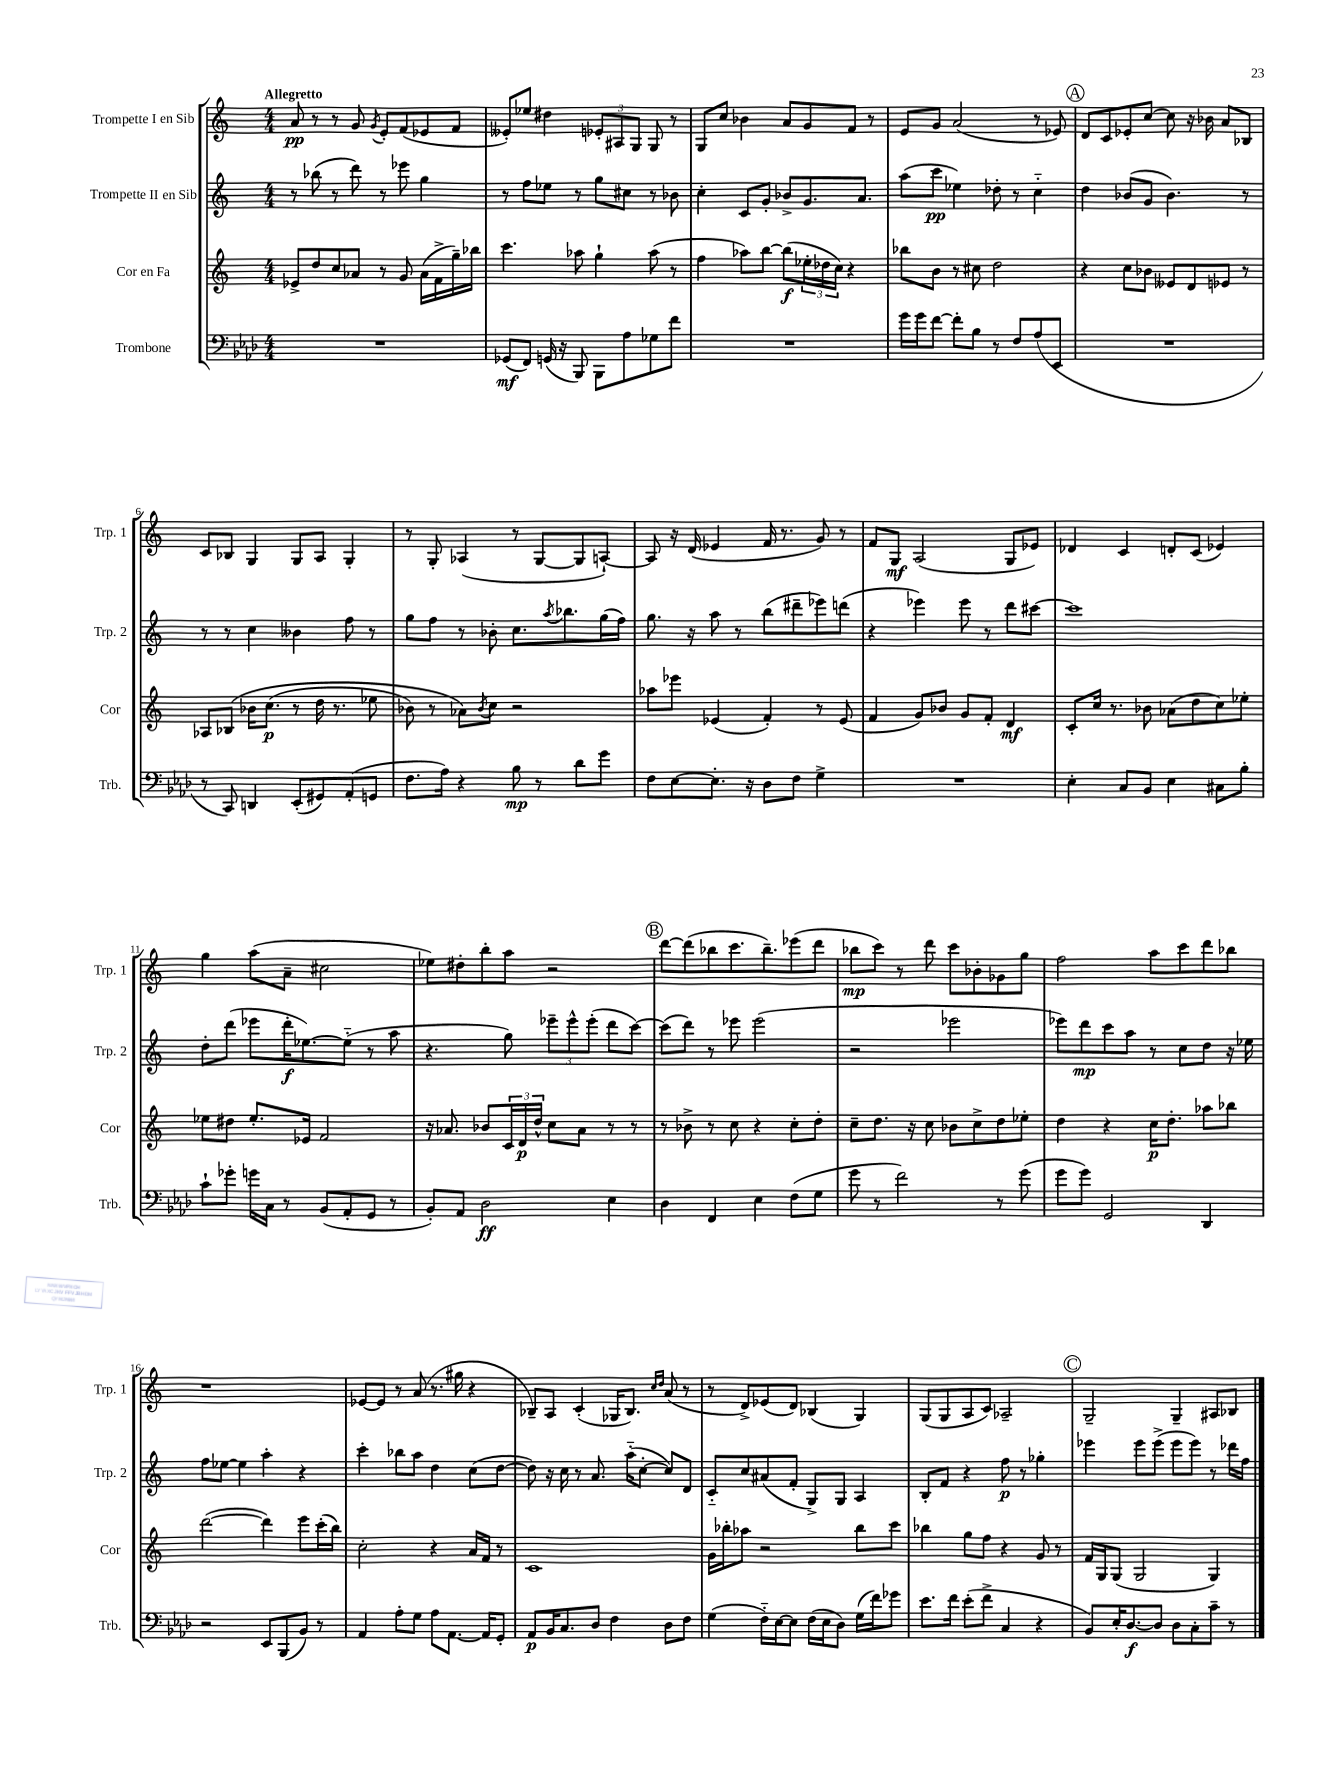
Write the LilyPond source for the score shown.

<<
\new StaffGroup <<
\new Staff = "s0" \with { instrumentName = "Trompette I en Sib" shortInstrumentName = "Trp. 1" } {
    \clef treble \key c \major \numericTimeSignature \time 4/4 \tempo "Allegretto"
    a'8\pp r8 r8 g'8 \acciaccatura { g'8 } e'8-. f'8( ees'8 f'8 |
    eeses'8-.) ees''8 dis''4 \tuplet 3/2 { ees'8-. ais8 g8 } g8 r8 |
    g8 c''8 bes'4 a'8 g'8 f'8 r8 |
    e'8 g'8 a'2( r8 ees'8) |
    \mark \markup { \circle "A" } d'8 c'8 ees'8-. c''8~ c''8 r16 bes'16 a'8 bes8 |
    c'8 bes8 g4 g8 a8 g4-. |
    r8 g8-. aes4( r8 g8~ g8 a8~-!) |
    a8 r16 d'16( ees'4 f'16 r8. g'8) r8 |
    f'8 g8\mf a2( g8 ees'8) |
    des'4 c'4 d'8-. c'8( ees'4) |
    g''4 a''8( a'8-- cis''2 |
    ees''8) dis''8-. b''8-. a''8 r2 |
    \mark \markup { \circle "B" } d'''8~ d'''8( bes''8 c'''8. bes''8.--) ees'''8( d'''8 |
    bes''8\mp c'''8) r8 d'''8 c'''8 bes'8-. ges'8 g''8 |
    f''2 a''8 c'''8 d'''8 bes''8 |
    r1 |
    ees'8~ ees'8 r8 a'8( r8. gis''16 r4 |
    bes8--) a8 c'4-.( ges16 bes8.) \grace { c''16 d''16 } a'8( r8 |
    r8 d'8->) ees'8( d'8) bes4( g4) |
    g8( g8 a8 c'8) aes2-- |
    \mark \markup { \circle "C" } g2-- g4-- ais8 bes8 \bar "|." |
}
\new Staff = "s1" \with { instrumentName = "Trompette II en Sib" shortInstrumentName = "Trp. 2" } {
    \clef treble \key c \major \numericTimeSignature \time 4/4
    r8 bes''8( r8 d'''8) r8 ees'''8 g''4 |
    r8 f''8 ees''8 r8 g''8 cis''8 r8 bes'8 |
    c''4-. c'8 g'8-. bes'8-> g'8. a'8. |
    a''8( c'''8\pp ees''4) des''8-. r8 c''4-_ |
    \mark \markup { \circle "A" } d''4 bes'8( g'8 bes'4.) r8 |
    r8 r8 c''4 beses'4 f''8 r8 |
    g''8 f''8 r8 bes'8-. c''8. \acciaccatura { a''8 } bes''8. g''16( f''16) |
    g''8. r16 a''8 r8 b''8( dis'''8-- ees'''8) d'''8( |
    r4 ees'''4) ees'''8 r8 d'''8 cis'''8~ |
    cis'''1 |
    d''8-. d'''8( ees'''8 d'''16-.\f ees''8.~) ees''8-_( r8 a''8 |
    r4. g''8) \tuplet 3/2 { ees'''8-- ees'''8-^ ees'''8-.( } d'''8 c'''8~) |
    \mark \markup { \circle "B" } c'''8( d'''8) r8 ees'''8 ees'''2( |
    r2 ees'''2 |
    ees'''8) d'''8\mp c'''8 a''8 r8 c''8 d''8 r16 ees''16 |
    f''8 ees''8~ ees''4 a''4-. r4 |
    c'''4-. bes''8 a''8 d''4 c''8( d''8~ |
    d''8) r16 c''16 r8 a'8. a''16-_( c''8~-. c''8) d'8 |
    c'8-_ c''8 ais'8( f'8-. g8->) g8 a4 |
    b8-. f'8 r4 f''8\p r8 ges''4-. |
    \mark \markup { \circle "C" } ees'''4 ees'''8 ees'''8->( ees'''8 ees'''8) r8 des'''16 f''16 \bar "|." |
}
\new Staff = "s2" \with { instrumentName = "Cor en Fa" shortInstrumentName = "Cor" } {
    \clef treble \key c \major \numericTimeSignature \time 4/4
    ees'8-> d''8 c''8 aes'8 r8 g'8 aes'16( f'16-> g''16--) bes''16 |
    c'''4. aes''8 g''4-! aes''8( r8 |
    f''4 aes''8) b''8~ b''8\f( \tuplet 3/2 { ees''16-. des''16 c''16) } r4 |
    bes''8 b'8 r8 cis''8 d''2 |
    \mark \markup { \circle "A" } r4 c''8 bes'8 eeses'8 d'8 ees'8 r8 |
    aes8 bes8\( bes'16 c''8.\p( r8 d''16 r8. ees''8 |
    bes'8) r8 aes'8\) \acciaccatura { bes'8 } c''8 r2 |
    aes''8 ees'''8 ees'4( f'4-.) r8 ees'8( |
    f'4 g'8) bes'8 g'8 f'8-. d'4\mf |
    c'8-. c''16 r8. bes'8 aes'8( d''8 c''8) ees''8-. |
    ees''8 dis''8 ees''8.-. ees'16 f'2 |
    r16 aes'8. bes'8 \tuplet 3/2 { c'16 d'16\p d''16-^ } c''8 aes'8 r8 r8 |
    \mark \markup { \circle "B" } r8 bes'8-> r8 c''8 r4 c''8-. d''8-. |
    c''8-- d''8. r16 c''8 bes'8 c''8-> d''8 ees''8-. |
    d''4 r4 c''16\p d''8.-. aes''8 bes''8 |
    d'''2~( d'''4) e'''8 c'''16-.( b''16) |
    c''2-. r4 a'16 f'16 r8 |
    c'1 |
    g'16 bes''16-. aes''8 r2 bes''8 c'''8 |
    bes''4 g''8 f''8 r4 g'8 r8 |
    \mark \markup { \circle "C" } f'16 g16 g8( g2 g4) \bar "|." |
}
\new Staff = "s3" \with { instrumentName = "Trombone" shortInstrumentName = "Trb." } {
    \clef bass \key aes \major \numericTimeSignature \time 4/4
    R1 |
    ges,8\mf( f,8) g,16( r16 bes,,8) bes,,8 aes8 ges8 f'8 |
    R1 |
    g'16 g'16 f'8~ f'8-. bes8 r8 f8 aes8( ees,8 |
    \mark \markup { \circle "A" } R1 |
    r8 c,8) d,4 ees,8-.( gis,8) aes,8-.( g,8 |
    f8. aes16) r4 bes8\mp r8 des'8 g'8 |
    f8 ees8~ ees8.-. r16 des8 f8 g4-> |
    R1 |
    ees4-. c8 bes,8 ees4 cis8 bes8-. |
    c'8-! ges'8-. g'16 c16 r8 bes,8( aes,8-. g,8 r8 |
    bes,8-.) aes,8 des2\ff ees4 |
    \mark \markup { \circle "B" } des4 f,4 ees4 f8( g8 |
    g'8 r8 f'2) r8 g'8( |
    g'8 g'8) g,2 des,4 |
    r2 ees,8 bes,,8( bes,8) r8 |
    aes,4 aes8-. g8 aes8 aes,8.~ aes,16 g,8-. |
    aes,8\p bes,16 c8. des8 f4 des8 f8 |
    g4( f16-_) ees16~ ees8 f16( ees16 des8) g16( f'16) ges'8 |
    ees'8. f'16 ees'8-.( f'8-> c4 r4 |
    \mark \markup { \circle "C" } bes,8) ees16-. des8.~\f des8 des8 c8-. c'8-- r8 \bar "|." |
}
>>
>>
